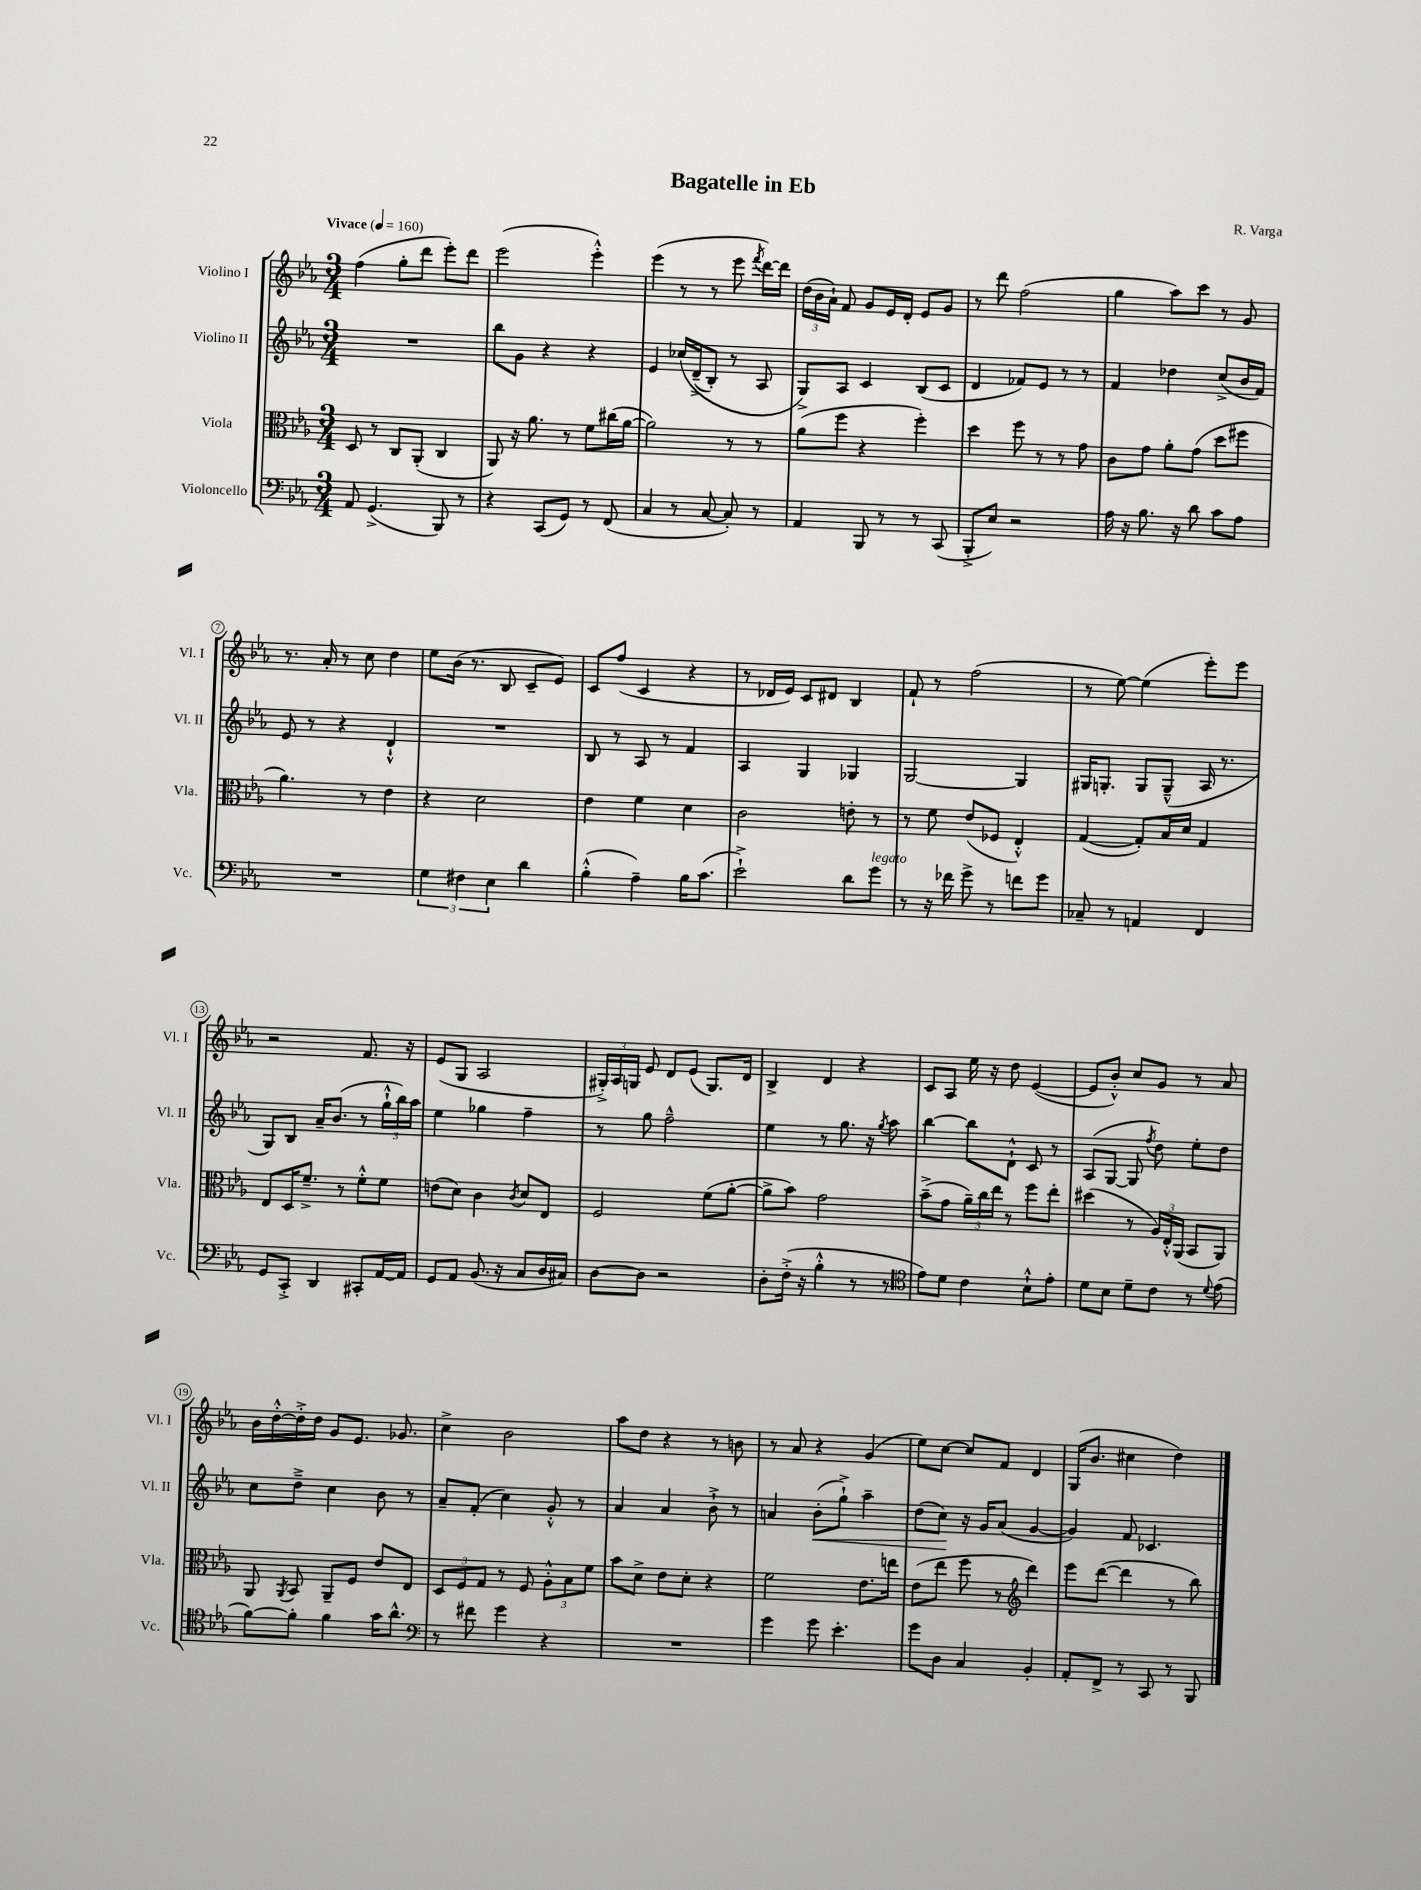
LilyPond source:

\header { title = "Bagatelle in Eb" composer = "R. Varga" }
<<
\new StaffGroup <<
\new Staff = "s0" \with { instrumentName = "Violino I" shortInstrumentName = "Vl. I" } {
    \clef treble \key ees \major \numericTimeSignature \time 3/4 \tempo "Vivace" 4 = 160
    \autoBeamOff f''4( g''8[-. d'''8] ees'''8[-.) d'''8] |
    ees'''2( ees'''4-.-^) |
    ees'''4( r8 r8 ees'''8 \acciaccatura { f'''8 } d'''16[~) d'''16] |
    \tuplet 3/2 { d''16[( bes'16 aes'16]-!) } f'8 g'8[ ees'16 d'16]-. ees'8[ g'8] |
    r8 d'''8 f''2( |
    g''4 aes''8[) c'''8] r8 g'8 |
    r8. aes'16-. r8 c''8 d''4 |
    ees''8[ bes'16]( r8. bes8 c'8[-- ees'8]) |
    c'8[ f''8]( c'4 r4 |
    r8 des'16[ ees'16]) c'8[ dis'8] bes4 |
    f'8-! r8 f''2( |
    r8 ees''8~) ees''4( ees'''8[-.) ees'''8] |
    r2 f'8. r16 |
    ees'8[( g8] aes2 |
    \tuplet 3/2 { gis16[-.->) aes16 g16] } ees'8 d'8[ ees'8]( g8.[) d'16] |
    bes4-> d'4 r4 |
    c'8[ aes8] ees''16 r16 d''8 ees'4~( |
    ees'8[ bes'8]-.-^) c''8[ g'8] r8 aes'8 |
    bes'16[ d''16~-.-^ d''16-.-> d''16] g'8[ ees'8.] ges'8. |
    c''4-> bes'2 |
    aes''8[ d''8] r4 r8 b'8 |
    r8 aes'8 r4 g'4( |
    ees''8[) c''8]~ c''8[ f'8] d'4 |
    g16[( bes'8.] cis''4 d''4) \bar "|." |
}
\new Staff = "s1" \with { instrumentName = "Violino II" shortInstrumentName = "Vl. II" } {
    \clef treble \key ees \major \numericTimeSignature \time 3/4
    \autoBeamOff R2. |
    bes''8[ g'8] r4 r4 |
    ees'4 ces''16[\( d'16--->( bes8]-.) r8 aes8 |
    g8[->\) aes8] c'4 bes8[( c'8] |
    d'4 fes'8[) ees'8] r8 r8 |
    f'4 des''4 c''8[->( bes'16 f'16]) |
    ees'8 r8 r4 d'4-!-^ |
    R2. |
    bes8 r8 aes8 r8 f'4 |
    aes4 g4 ges4 |
    g2~ g4 |
    gis16[ g8.]-. g8[ g8]---^( aes16 r8. |
    g8[) bes8] aes'16[-- bes'8.]( r8 \tuplet 3/2 { g''16[-!-^ bes''16) aes''16] } |
    ees''4 ges''4 f''4-- |
    r8 g''8 f''2---^ |
    ees''4 r8 g''8. r16 \acciaccatura { g''8 } aes''8 |
    bes''4~ bes''8[ d'8]-!-^ c'8 r8 |
    aes8[( g8]~ g8 \acciaccatura { f''8 } d''8) ees''8[-. d''8] |
    c''8[ d''8]---> c''4 bes'8 r8 |
    aes'8[-- f'8]-.( c''4) g'8-.-^ r8 |
    aes'4 aes'4 bes'8-!-> r8 |
    a'4 bes'8[-.\<( g''8]-!->) aes''4-- |
    d''8[( c''8]\!) r16 g'16[ aes'8]( g'4~ |
    g'4) f'8 ces'4. \bar "|." |
}
\new Staff = "s2" \with { instrumentName = "Viola" shortInstrumentName = "Vla." } {
    \clef alto \key ees \major \numericTimeSignature \time 3/4
    \autoBeamOff d8 r8 c8[ aes,8]-.( c4 |
    aes,8) r16 aes'8. r8 f'8[ cis''16( aes'16]~ |
    aes'2) r8 r8 |
    aes'8[( f''8] r4 f''4-.) |
    d''4 f''8 r8 r8 g'8 |
    c'8[ g'8] aes'8[-. g'8]( d''8[ fis''8] |
    aes'4.) r8 ees'4 |
    r4 d'2 |
    ees'4 f'4 d'4 |
    c'2 e'8-. r8 |
    r8 f'8 ees'8[( fes8] ees4-.-^) |
    g4~( g8[-.) bes16 d'16] g4 |
    ees8[ d16 f'8.]---> r8 f'8[-.-^ f'8] |
    e'8[( d'8]) c'4 \acciaccatura { c'8 } d'8[ ees8] |
    f2 f'8[( aes'8]~-. |
    aes'8[-> bes'8]) g'2 |
    bes'8[--->( g'8] \tuplet 3/2 { aes'16[--) c''16 ees''16] } r8 f''8[ ees''8]-. |
    dis''4( r8 \tuplet 3/2 { aes16[) ees16-.-^ aes,16]( } bes,8[ aes,8]) |
    aes,8 \acciaccatura { aes,8 } bes,8 aes,8[-- f8] ees'8[ ees8] |
    \tuplet 3/2 { d8[ f8 g8] } r8 f8 \tuplet 3/2 { aes8[-.-^ bes8 f'8] } |
    bes'8[ d'8]-> ees'8[ d'8]-. r4 |
    f'2 ees'8.[ e''16] |
    ees'8[( ees''8] f''8 r8 \clef treble d'''4) |
    ees'''8[ d'''8]~( d'''4 r8 bes''8) \bar "|." |
}
\new Staff = "s3" \with { instrumentName = "Violoncello" shortInstrumentName = "Vc." } {
    \clef bass \key ees \major \numericTimeSignature \time 3/4
    \autoBeamOff aes,8 g,4.->( bes,,8) r8 |
    r4 c,8[( g,8]) r8 f,8( |
    c4 r8 c8~ c8-.) r8 |
    aes,4 bes,,8 r8 r8 c,8( |
    bes,,8[-.-> ees8]) r2 |
    aes16 r16 bes8. r16 d'8 c'8[ aes8] |
    R2. |
    \tuplet 3/2 { g4 fis4 ees4 } d'4 |
    bes4-.-^( aes4--) bes16[ c'8.]( |
    ees'2-!->) d'8[ g'8]^\markup { \italic "legato" } |
    r8 r16 fes'16 g'8-> r8 f'8[ g'8] |
    ces8-- r8 a,4 f,4 |
    g,8[ c,8]-.-> d,4 cis,8[-. aes,16~ aes,16] |
    g,8[ aes,8] bes,8.( r16 c8[ d16 cis16]) |
    d8[~ d8] r2 |
    d8[-. f16]-.->( r16 bes4-.-^ r8 r8 |
    \clef tenor ees'8[) d'8] c'4 bes8[-!-^ ees'8]-. |
    d'8[ bes8] d'8[-- c'8] r8 \appoggiatura { d'8 } ees'8( |
    f'8[~) f'8]-. f'4 g'16[ aes'8.]-^ |
    \clef bass r8 fis'8 g'4 r4 |
    R2. |
    g'4 g'8 ees'4.-. |
    g'8[ d8] c4 bes,4-. |
    aes,8[-. f,8]-> r8 c,8 r8 bes,,8 \bar "|." |
}
>>
>>
\layout { \context { \Score \override BarNumber.stencil = #(make-stencil-circler 0.1 0.3 ly:text-interface::print) } }
